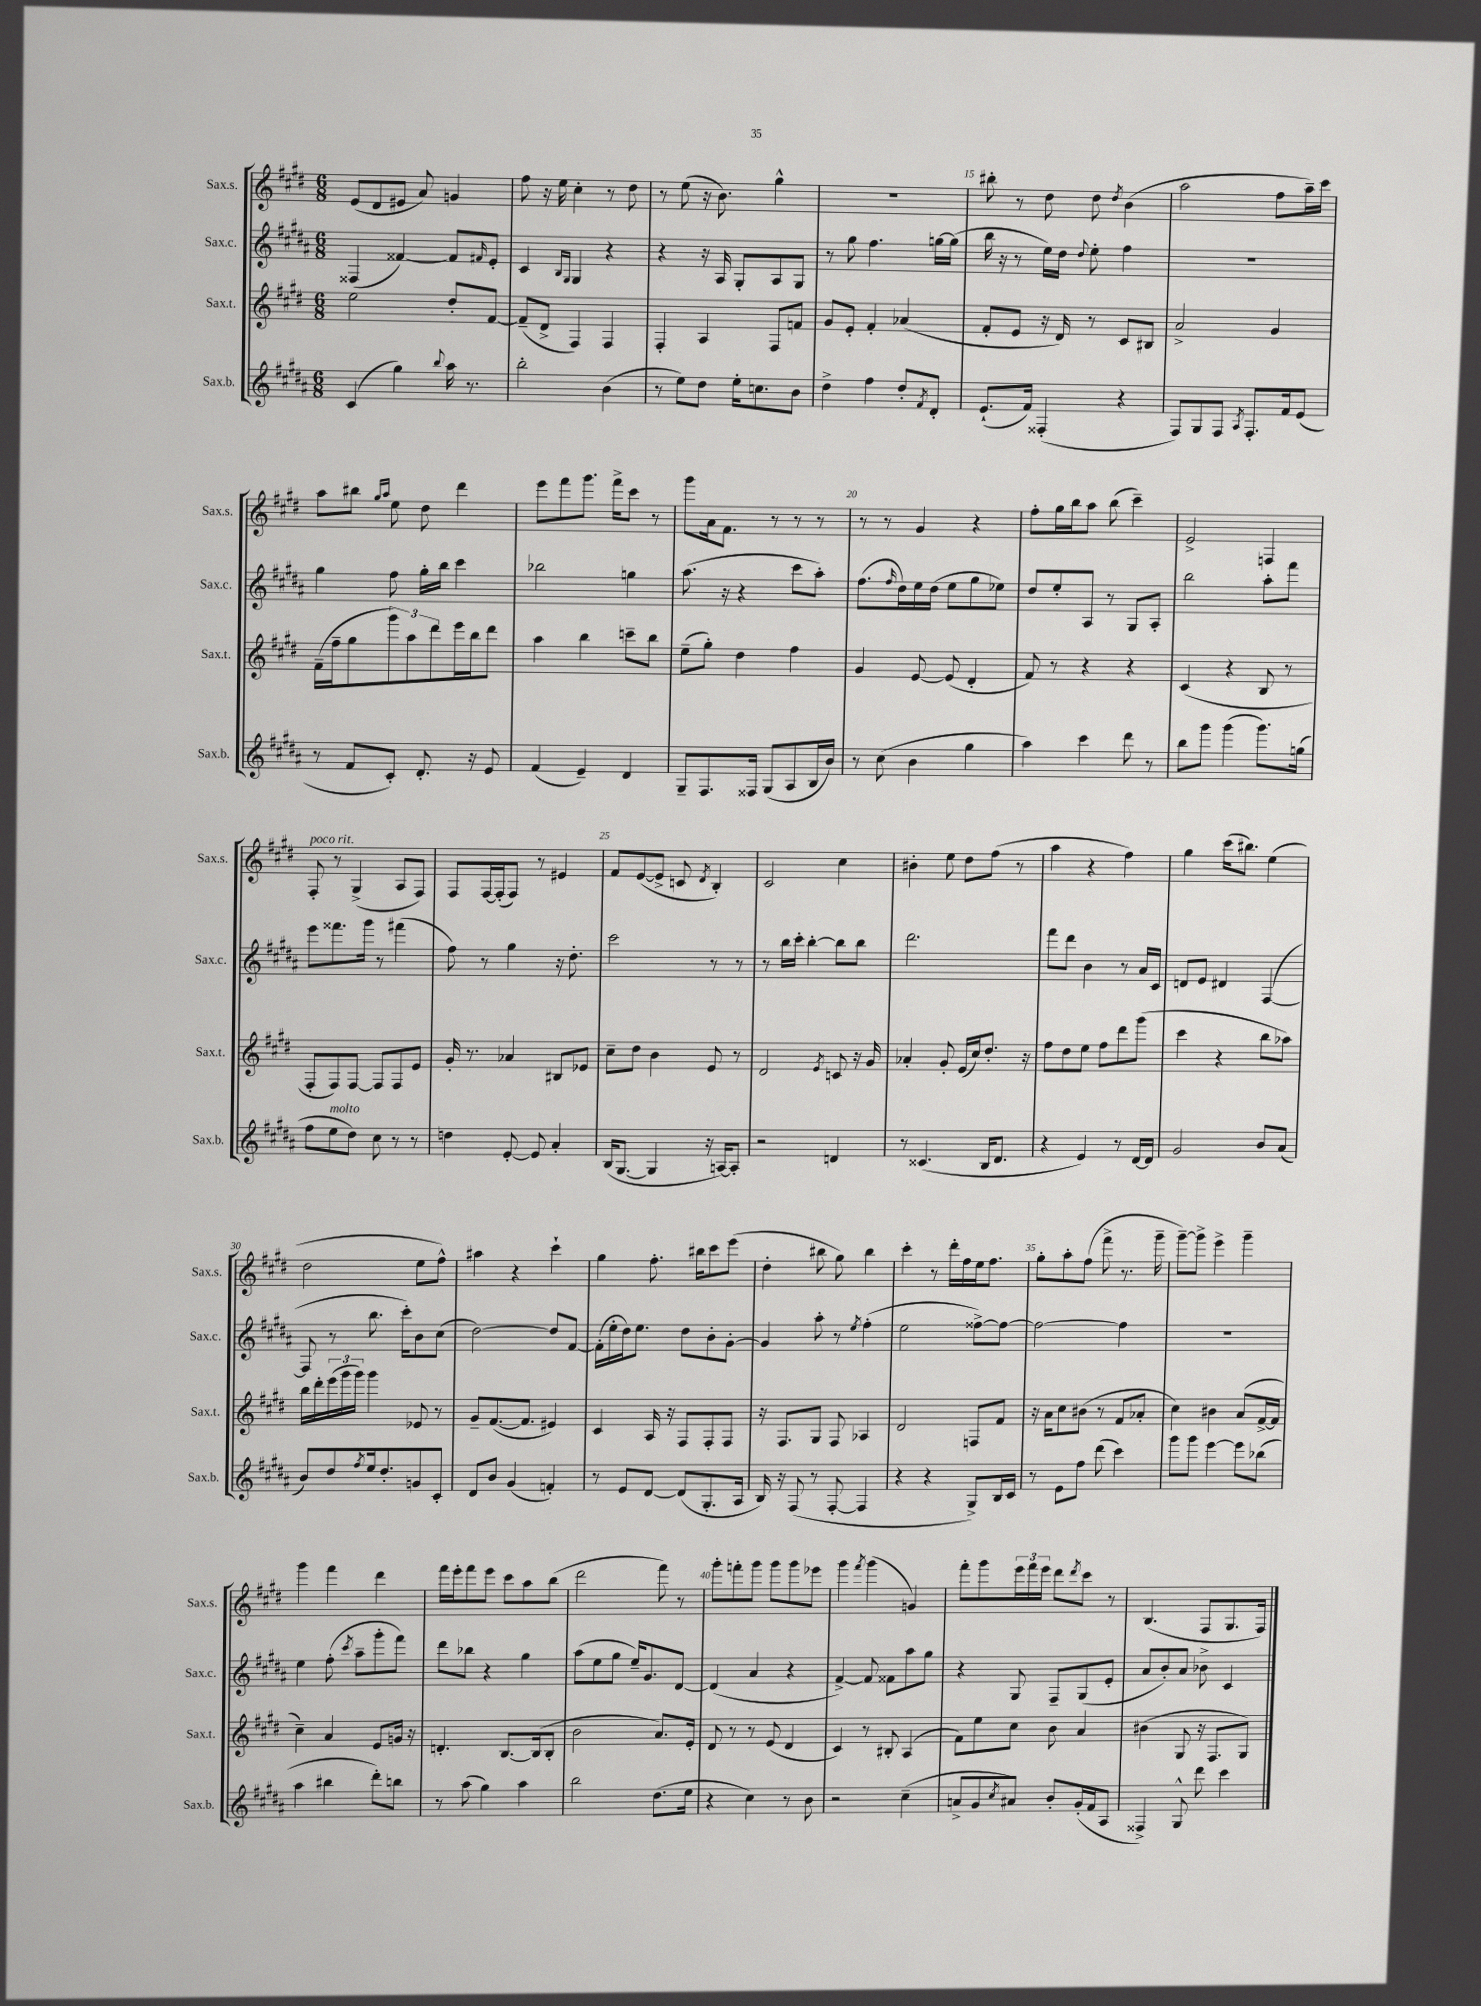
<<
\new StaffGroup <<
\new Staff = "s0" \with { instrumentName = "Sax.s." shortInstrumentName = "Sax.s." } {
    \clef treble \key e \major \numericTimeSignature \time 6/8
    e'8( dis'8 eis'8 a'8) g'4 |
    fis''8 r16 e''16 cis''4-. r8 dis''8 |
    r8 e''8( r16 b'8.) gis''4-^ |
    R2. |
    bis''8-. r8 dis''8 dis''8 \acciaccatura { dis''8 } b'4( |
    a''2 fis''8 a''16--) cis'''16 |
    a''8 bis''8 \grace { gis''16 a''16 } e''8 dis''8 dis'''4 |
    e'''8 fis'''8 gis'''8. fis'''16-> cis'''8 r8 |
    gis'''8 a'16 fis'8. r8 r8 r8 |
    r8 r8 gis'4 r4 |
    fis''8-. gis''16 b''16 a''8 b''8( cis'''4--) |
    e'2-> f4 |
    fis8-.^\markup { \italic "poco rit." } r8 gis4->( a8 fis8) |
    fis8 fis16~ fis16-.( fis8) r8 eis'4 |
    fis'8 e'8~( e'8-> c'8 \acciaccatura { dis'8 } b4-.) |
    cis'2 cis''4 |
    bis'4-. e''8 dis''8 fis''8( r8 |
    a''4 r4 fis''4) |
    gis''4 cis'''16( bis''8.) e''4( |
    dis''2 e''8 fis''8-^) |
    ais''4 r4 cis'''4-! |
    gis''4 fis''8.-. bis''16 cis'''8 e'''8( |
    dis''4-. bis''8 gis''8) bis''4 |
    cis'''4-. r8 dis'''16-. fis''16 e''16 fis''8. |
    gis''8-. a''8-. fis''8( fis'''8-> r8. gis'''16-- |
    gis'''8~--) gis'''8-> e'''4-> gis'''4-- |
    gis'''4 fis'''4 dis'''4 |
    fis'''16 e'''16-. fis'''8 e'''8 cis'''8 a''8 b''8( |
    dis'''2 fis'''8) r8 |
    gis'''8-. f'''8-. gis'''8 gis'''8 gis'''8 ees'''8 |
    gis'''4 \acciaccatura { fis'''8 } gis'''4( g'4) |
    fis'''8-. gis'''8 \tuplet 3/2 { e'''16 fis'''16 e'''16 } dis'''8 \acciaccatura { dis'''8 } cis'''8 r8 |
    b4.( fis8 gis8. fis16) \bar "|." |
}
\new Staff = "s1" \with { instrumentName = "Sax.c." shortInstrumentName = "Sax.c." } {
    \clef treble \key b \major \numericTimeSignature \time 6/8
    fisis4( fisis'4~) fisis'8 \grace { fis'16 } e'8-. |
    cis'4 \grace { b16 gis16 } gis4 r4 |
    r4 r16 ais16 gis8-. ais8 gis8 |
    r8 gis''8 fis''4. g''16~ g''16( |
    b''16 r16 r8 e''16) dis''16 \appoggiatura { dis''8 } e''8-. fis''4 |
    R2. |
    gis''4 fis''8 gis''16-. b''16 cis'''4 |
    bes''2 g''4 |
    ais''8.( r16 r4 cis'''8 ais''8-.) |
    fis''8.( \grace { fis''16 } dis''16) e''16 dis''16( e''8 gis''8 ees''8) |
    dis''8 e''8-. ais8 r8 gis8 ais8-. |
    b''2 ais''8-. fis'''8 |
    e'''8 fisis'''8. gis'''16 r8 fis'''4( |
    fis''8) r8 gis''4 r16 dis''8.-. |
    cis'''2 r8 r8 |
    r8 b''16 cis'''16-. b''4~-. b''8 b''8 |
    dis'''2. |
    fis'''8 dis'''8 b'4 r8 ais'16 cis'16 |
    d'8 e'8 dis'4 fis4~( |
    fis8 r8 b''8. cis'''16-.) b'8 cis''8( |
    dis''2~) dis''8 fis'8~ |
    fis'16-.( e''16-. dis''16) e''8. dis''8 b'8-. gis'8~-. |
    gis'4 ais''8-. r8 \acciaccatura { e''8 } fis''4-.( |
    e''2 fisis''8~->) fisis''8~ |
    fisis''2~ fisis''4 |
    R2. |
    e''4 fis''8-.( \acciaccatura { cis'''8 } ais''8-- gis'''8-. fis'''8) |
    dis'''8 bes''8 r4 gis''4 |
    ais''8( e''8 gis''8 e''16--) gis'8. dis'8~ |
    dis'4( ais'4 r4 |
    fis'4~->) fis'8 fisis'8 ais''8 gis''8 |
    r4 gis8 fis8-- gis8( e'8-. |
    ais'8 b'8-.) ais'8 bes'8-> cis'4 \bar "|." |
}
\new Staff = "s2" \with { instrumentName = "Sax.t." shortInstrumentName = "Sax.t." } {
    \clef treble \key e \major \numericTimeSignature \time 6/8
    e''2 dis''8-. fis'8~ |
    fis'8--( dis'8-> fis4) fis4 |
    fis4-. a4 fis8 f'8 |
    gis'8 e'8-. fis'4-. aes'4( |
    fis'8-. e'8 r16 dis'16) r8 cis'8 bis8 |
    a'2-> gis'4 |
    fis'16--( fis''16-- gis''8 \tuplet 3/2 { gis'''8) a''8 dis'''8 } e'''16 b''16 dis'''8 |
    a''4 b''4 c'''8-- b''8 |
    e''8--( gis''8-.) dis''4 fis''4 |
    gis'4 e'8~ e'8( dis'4-. |
    fis'8) r8 r4 r4 |
    cis'4( r4 b8 r8 |
    fis8-. fis8) fis8~ fis8 fis8 e'8 |
    gis'16-. r8. aes'4 bis8 ees'8 |
    cis''8-- dis''8 b'4 e'8 r8 |
    dis'2 \acciaccatura { e'8 } c'8 r16 gis'16 |
    aes'4-. gis'8-. e'16( cis''16) dis''8.-. r16 |
    fis''8 dis''8 e''8 fis''8 dis'''8 gis'''8( |
    cis'''4 r4 b''8 aes''8) |
    b''16 dis'''16-. \tuplet 3/2 { e'''16( gis'''16 gis'''16) } gis'''4 ees'8 r8 |
    gis'8-- fis'8.~( fis'8. eis'4) |
    cis'4 a16 r16 fis8 fis8-. fis8 |
    r16 fis8. gis8 fis8 aes4 |
    dis'2 f8 fis'8 |
    r16 a'16 cis''8 bis'8( r8 fis'8 aes'8-. |
    cis''4) bis'4 a'8( fis'16~-> fis'16 |
    cis''4--) a'4 e'8 g'16 r16 |
    d'4.-. b8.~ b16( b8-. |
    b'2 a'8.) e'16-. |
    dis'8 r8 r8 e'8( dis'4 |
    cis'4) r8 bis8-. a4( |
    fis'8) e''8 cis''8 b'8 a'4 |
    bis'4( gis8 r16 fis8. gis8) \bar "|." |
}
\new Staff = "s3" \with { instrumentName = "Sax.b." shortInstrumentName = "Sax.b." } {
    \clef treble \key b \major \numericTimeSignature \time 6/8
    cis'4( gis''4) \appoggiatura { b''8 } ais''16 r8. |
    b''2-. b'4( |
    r8 e''8) dis''8 e''16-. c''8. b'8 |
    dis''4-> fis''4 dis''8-. \acciaccatura { fis'8 } dis'8-. |
    e'8.-!( fis'16) fisis4-.( r4 |
    fis8) gis8 fis8 \acciaccatura { ais8 } fis8.-. fis'16 e'8( |
    r8 fis'8 cis'8-.) dis'8.-. r16 e'8 |
    fis'4( e'4--) dis'4 |
    gis8-- fis8. fisis16 gis8( ais8 b16 b'16) |
    r8 cis''8( b'4 gis''4 |
    ais''4) cis'''4 dis'''8 r8 |
    b''8 gis'''8 gis'''4( gis'''8.) g''16( |
    fis''8 e''8^\markup { \italic "molto" } dis''8) cis''8 r8 r8 |
    d''4 e'8~-. e'8 ais'4-. |
    b16( gis8.~ gis4 r16 a16~) a8-. |
    r2 d'4 |
    r8 cisis'4.( b16 dis'8. |
    r4 e'4) r8 dis'16~ dis'16 |
    gis'2 b'8 ais'8( |
    b'8) dis''8 \acciaccatura { fis''8 } e''16 dis''8.-. g'8 cis'8-. |
    dis'8 b'8 gis'4( f'4-.) |
    r8 e'8 dis'8~ dis'8( gis8.-. ais16 |
    b16) r16 fis8( r8 fis8~-. fis4 |
    r4 r4 gis8->) b16 cis'16 |
    r8 e'8 fis''8 dis'''8( cis'''4) |
    gis'''8 gis'''8 e'''4~ e'''8 bes''8( |
    ais''4 bis''4 dis'''8-.) b''8 |
    r8 ais''8( gis''4) ais''4 |
    b''2 dis''8.( e''16 |
    r4 cis''4) r8 b'8 |
    r2 cis''4--( |
    a'8-> gis'8 \acciaccatura { cis''8 } ais'8) b'8-. gis'16-.( fis'16 ais8 |
    fisis4->) gis8-^ dis'''8 cis'''4 \bar "|." |
}
>>
>>
\layout { \context { \Score currentBarNumber = #11 \override BarNumber.break-visibility = ##(#f #t #t) barNumberVisibility = #(every-nth-bar-number-visible 5) } }
